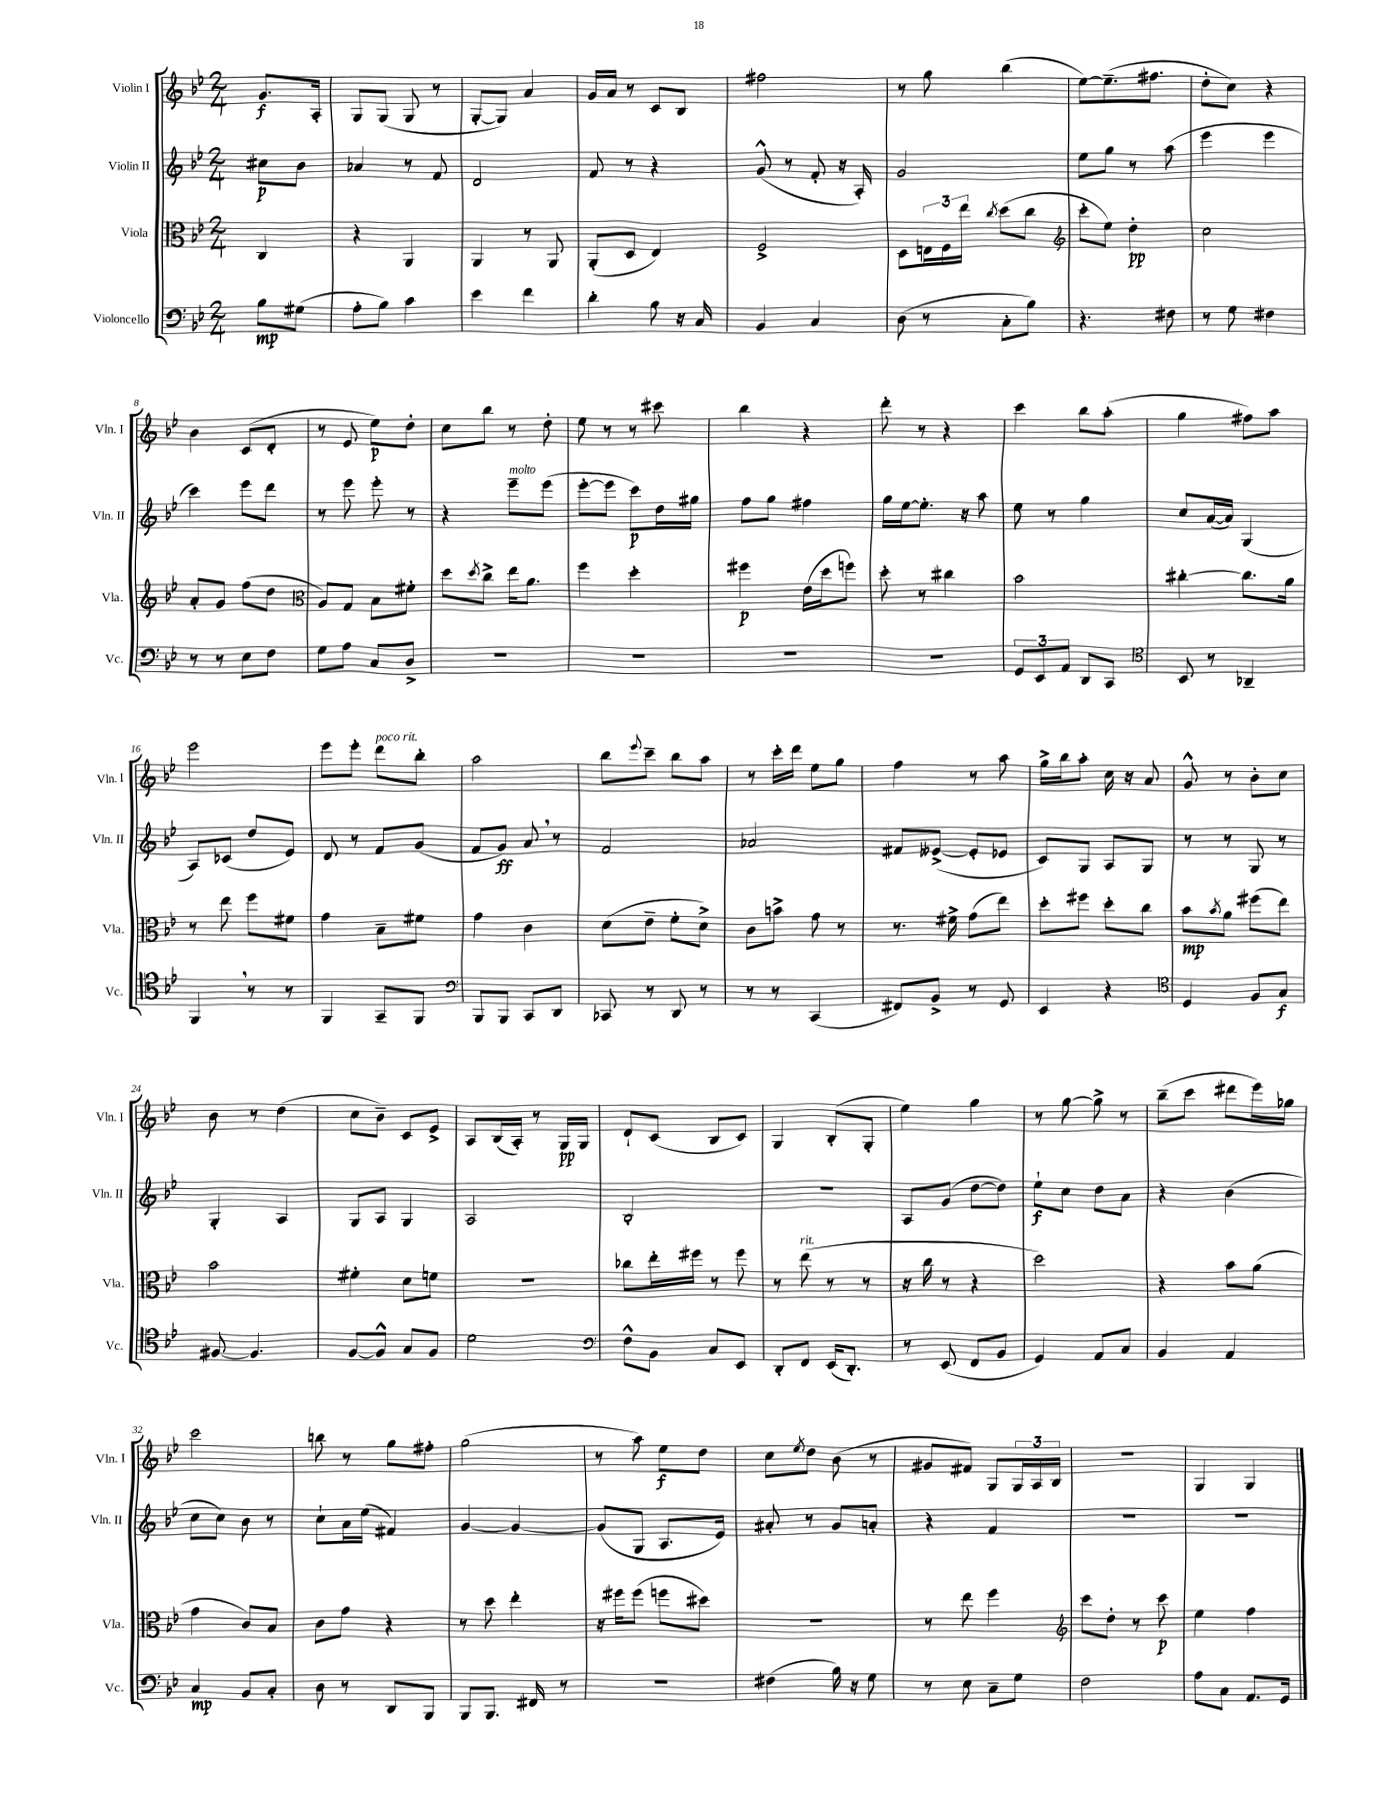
<<
\new StaffGroup <<
\new Staff = "s0" \with { instrumentName = "Violin I" shortInstrumentName = "Vln. I" } {
    \clef treble \key bes \major \numericTimeSignature \time 2/4 \partial 4
    g'8.\f a16-. |
    g8 g8( g8 r8 |
    g8~-. g8) a'4 |
    g'16 a'16 r8 c'8 bes8 |
    fis''2 |
    r8 g''8 bes''4( |
    ees''8~) ees''8.--( fis''8. |
    d''8-. c''8) r4 |
    bes'4 c'8( d'8-. |
    r8 ees'8 ees''8\p) d''8-. |
    c''8 bes''8 r8 d''8-. |
    ees''8 r8 r8 cis'''8 |
    bes''4 r4 |
    d'''8-. r8 r4 |
    c'''4 bes''8 a''8-.( |
    g''4 fis''8) a''8 |
    ees'''2 |
    ees'''8 ees'''8-. d'''8^\markup { \italic "poco rit." } bes''8-. |
    a''2 |
    bes''8 \appoggiatura { ees'''8 } c'''8-- bes''8 a''8 |
    r8 c'''16-. d'''16 ees''8 g''8 |
    f''4 r8 a''8 |
    g''16-> bes''16 a''8-. c''16 r16 a'8 |
    g'8-^ r8 bes'8-. c''8 |
    bes'8 r8 d''4( |
    c''8 bes'8--) c'8 ees'8-> |
    a8 bes16( a16-.) r8 g16\pp g16 |
    d'8-! c'8( bes8 c'8) |
    g4 bes8-.( g8-. |
    ees''4) g''4 |
    r8 g''8~ g''8-> r8 |
    bes''8--( c'''8 dis'''8 ees'''16) ges''16 |
    c'''2 |
    b''8 r8 g''8 fis''8-. |
    g''2( |
    r8 a''8) ees''8\f d''8 |
    c''8 \acciaccatura { ees''8 } d''8 bes'8( r8 |
    gis'8 fis'8) g8 \tuplet 3/2 { g16 a16 bes16 } |
    R2 |
    g4 g4 \bar "|." |
}
\new Staff = "s1" \with { instrumentName = "Violin II" shortInstrumentName = "Vln. II" } {
    \clef treble \key bes \major \numericTimeSignature \time 2/4 \partial 4
    cis''8\p bes'8 |
    aes'4 r8 f'8 |
    d'2 |
    f'8 r8 r4 |
    g'8-^( r8 f'8-. r16 a16-.) |
    g'2 |
    ees''8 g''8 r8 a''8( |
    ees'''4 ees'''4 |
    c'''4) ees'''8 d'''8 |
    r8 ees'''8 ees'''8-. r8 |
    r4 ees'''8--^\markup { \italic "molto" } ees'''8( |
    ees'''8~-. ees'''8 c'''8\p) d''16 gis''16 |
    f''8 g''8 fis''4 |
    g''16 ees''16~ ees''8.-. r16 a''8 |
    ees''8 r8 g''4 |
    c''8 a'16~( a'16) g4( |
    a8) ces'8( d''8 ees'8) |
    d'8 r8 f'8 g'8( |
    f'8 g'8\ff) a'8 \breathe r8 |
    f'2 |
    aes'2 |
    fis'8 eeses'8~->( eeses'8-. ees'8 |
    c'8) g8 a8 g8 |
    r8 r8 g8 r8 |
    g4-. a4 |
    g8 a8 g4 |
    a2 |
    bes2-. |
    R2 |
    a8 g'8( d''8~ d''8) |
    ees''8-!\f c''8 d''8 a'8 |
    r4 bes'4( |
    c''8 c''8) bes'8 r8 |
    c''8-! a'16 ees''16( fis'4) |
    g'4~ g'4~ |
    g'8( g8 a8. ees'16) |
    ais'8-. r8 g'8 a'8-. |
    r4 f'4 |
    R2 |
    R2 \bar "|." |
}
\new Staff = "s2" \with { instrumentName = "Viola" shortInstrumentName = "Vla." } {
    \clef alto \key bes \major \numericTimeSignature \time 2/4 \partial 4
    c4 |
    r4 a,4 |
    a,4 r8 a,8 |
    a,8-.( d8 ees4) |
    f2-> |
    d8 \tuplet 3/2 { e16 f16 ees''16 } \acciaccatura { c''8 } d''8( c''8 |
    \clef treble c'''8-. ees''8) d''4-.\pp |
    c''2 |
    a'8-. g'8 f''8( d''8 |
    \clef alto a8) g8 bes8 fis'8-. |
    d''8 \acciaccatura { d''8 } c''8-> ees''16 a'8. |
    f''4 d''4-. |
    fis''4\p ees'16( d''16 f''8) |
    d''8-. r8 cis''4 |
    bes'2 |
    cis''4~-. cis''8. a'16 |
    r8 ees''8 f''8 fis'8 |
    g'4 bes8-- fis'8 |
    g'4 c'4 |
    d'8( ees'8-- f'8-. d'8->) |
    c'8 b'8-> g'8 r8 |
    r8. fis'16-> g'8( ees''8) |
    d''8-. fis''8 d''8-. c''8 |
    bes'8\mp \acciaccatura { bes'8 } a'8 fis''8( ees''8) |
    bes'2 |
    fis'4-. d'8 f'8 |
    R2 |
    ces''8 ees''16-. fis''16 r8 fis''8 |
    r8 ees''8^\markup { \italic "rit." }( r8 r8 |
    r16 c''16 r8 r4 |
    d''2) |
    r4 bes'8 a'8( |
    g'4 c'8) bes8 |
    c'8 g'8 r4 |
    r8 d''8 ees''4-. |
    r16 fis''16 fis''8( f''8 dis''8) |
    r2 |
    r8 ees''8 f''4 |
    \clef treble c'''8 d''8-. r8 c'''8\p |
    ees''4 f''4 \bar "|." |
}
\new Staff = "s3" \with { instrumentName = "Violoncello" shortInstrumentName = "Vc." } {
    \clef bass \key bes \major \numericTimeSignature \time 2/4 \partial 4
    bes8\mp gis8( |
    a8-. bes8) c'4 |
    ees'4 f'4 |
    d'4-. bes8 r16 c16 |
    bes,4 c4 |
    d8( r8 c8-. bes8) |
    r4. fis8 |
    r8 g8 fis4 |
    r8 r8 ees8 f8 |
    g8 a8 c8 d8-> |
    R2 |
    R2 |
    R2 |
    R2 |
    \tuplet 3/2 { g,8 ees,8 a,8 } d,8 c,8 |
    \clef tenor bes,8 r8 aes,4-- |
    f,4 \breathe r8 r8 |
    f,4 g,8-- f,8 |
    \clef bass bes,,8 bes,,8 c,8 d,8 |
    ces,8 r8 d,8 r8 |
    r8 r8 c,4( |
    fis,8) bes,8-> r8 g,8 |
    ees,4 r4 |
    \clef tenor d4 f8 g8\f |
    fis8~ fis4. |
    f8~ f8-^ g8 f8 |
    d'2 |
    \clef bass f8-^ bes,8 c8 ees,8 |
    d,8-. f,8 ees,16( d,8.-.) |
    r8 ees,8( f,8 bes,8 |
    g,4) a,8 c8 |
    bes,4 a,4 |
    c4\mp bes,8 c8-. |
    d8 r8 d,8 bes,,8 |
    bes,,8 bes,,8. fis,16 r8 |
    r2 |
    fis4( bes16) r16 g8 |
    r8 ees8 c8-- g8 |
    f2 |
    a8 c8 a,8. g,16 \bar "|." |
}
>>
>>
